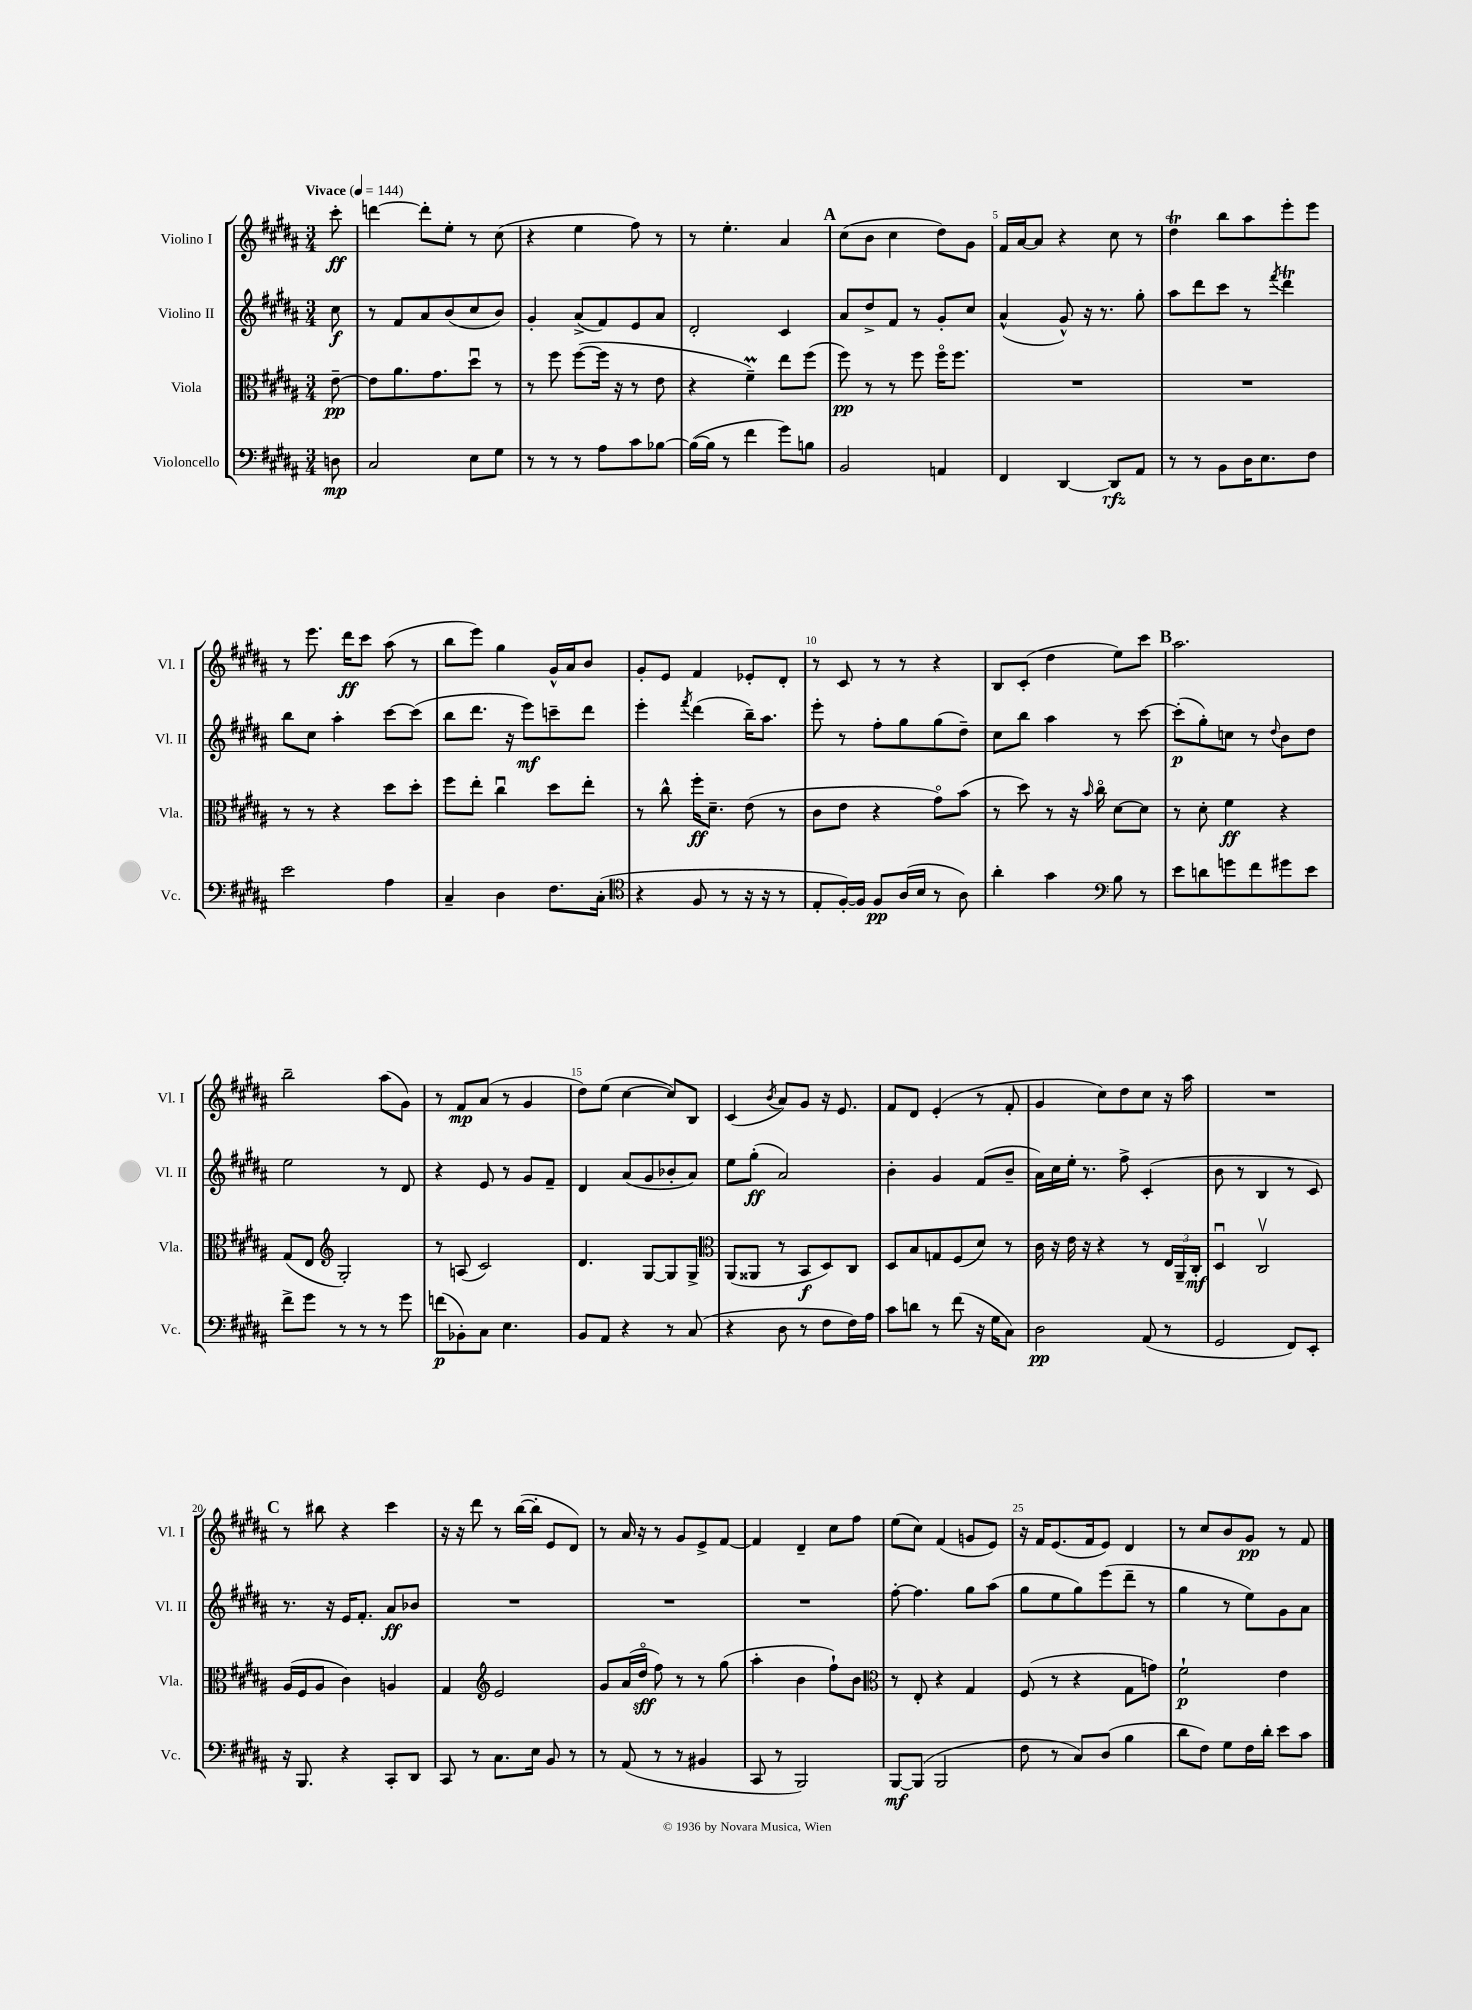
<<
\new StaffGroup <<
\new Staff = "s0" \with { instrumentName = "Violino I" shortInstrumentName = "Vl. I" } {
    \clef treble \key b \major \numericTimeSignature \time 3/4 \partial 8 \tempo "Vivace" 4 = 144
    cis'''8-.\ff |
    d'''4~ d'''8-. e''8-. r8 cis''8( |
    r4 e''4 fis''8) r8 |
    r8 e''4.-. ais'4 |
    \mark \markup { \bold "A" } cis''8( b'8 cis''4 dis''8) gis'8 |
    fis'16 ais'16~ ais'8 r4 cis''8 r8 |
    dis''4\trill b''8 ais''8 e'''8-. e'''8 |
    r8 e'''8. dis'''16\ff cis'''8 ais''8( r8 |
    b''8 e'''8) gis''4 gis'16-^ ais'16 b'8 |
    gis'8-. e'8 fis'4 ees'8-. dis'8-. |
    r8 cis'8 r8 r8 r4 |
    b8 cis'8-.( dis''4 e''8) cis'''8 |
    \mark \markup { \bold "B" } ais''2. |
    b''2-- ais''8( gis'8) |
    r8 fis'8\mp ais'8( r8 gis'4 |
    dis''8) e''8( cis''4~ cis''8) b8 |
    cis'4( \acciaccatura { b'8 } ais'8) gis'8 r16 e'8. |
    fis'8 dis'8 e'4-.( r8 fis'8-. |
    gis'4 cis''8) dis''8 cis''8 r16 ais''16 |
    R2. |
    \mark \markup { \bold "C" } r8 bis''8 r4 cis'''4 |
    r16 r16 dis'''8 r8 b''16~( b''16-. e'8 dis'8) |
    r8 ais'16 r16 r8 gis'8 e'8-> fis'8~ |
    fis'4 dis'4-- cis''8 fis''8 |
    e''8( cis''8) fis'4( g'8 e'8) |
    r16 fis'16 e'8.( fis'16 e'8) dis'4 |
    r8 cis''8 b'8 gis'8\pp r8 fis'8 \bar "|." |
}
\new Staff = "s1" \with { instrumentName = "Violino II" shortInstrumentName = "Vl. II" } {
    \clef treble \key b \major \numericTimeSignature \time 3/4 \partial 8
    cis''8\f |
    r8 fis'8 ais'8 b'8( cis''8 b'8) |
    gis'4-. ais'8->( fis'8) e'8 ais'8 |
    dis'2-. cis'4 |
    \mark \markup { \bold "A" } ais'8 dis''8-> fis'8 r8 gis'8-. cis''8 |
    ais'4-^( gis'8-^) r16 r8. gis''8-. |
    ais''8 dis'''8 cis'''8 r8 \acciaccatura { fis'''8 } dis'''4\trill |
    b''8 cis''8 ais''4-. cis'''8~ cis'''8( |
    b''8 dis'''8. r16 e'''8\mf) c'''8-- dis'''8 |
    e'''4-. \acciaccatura { fis'''8 } dis'''4( b''16--) ais''8. |
    e'''8-. r8 fis''8-. gis''8 gis''8( dis''8--) |
    cis''8 b''8 ais''4 r8 cis'''8~ |
    \mark \markup { \bold "B" } cis'''8-.\p( gis''8-.) c''8 r8 \appoggiatura { dis''8 } b'8 dis''8 |
    e''2 r8 dis'8 |
    r4 e'8 r8 gis'8 fis'8-- |
    dis'4 ais'8( gis'8 bes'8-. ais'8) |
    e''8 gis''8-.\ff( ais'2) |
    b'4-. gis'4 fis'8( b'8-- |
    ais'16) cis''16 e''16-. r8. fis''8-> cis'4-.( |
    b'8 r8 b4 r8 cis'8) |
    \mark \markup { \bold "C" } r8. r16 e'16 fis'8.-. ais'8\ff bes'8 |
    R2. |
    R2. |
    R2. |
    fis''8~-. fis''4. gis''8 ais''8( |
    gis''8 e''8 gis''8) e'''8( dis'''8-- r8 |
    gis''4 r8 e''8) gis'8 ais'8 \bar "|." |
}
\new Staff = "s2" \with { instrumentName = "Viola" shortInstrumentName = "Vla." } {
    \clef alto \key b \major \numericTimeSignature \time 3/4 \partial 8
    e'8~--\pp |
    e'8 ais'8. gis'8. dis''8\downbow r8 |
    r8 fis''8 fis''8~( fis''16 r16 r8 e'8 |
    r4 fis'4--\prall) e''8 fis''8( |
    \mark \markup { \bold "A" } fis''8\pp) r8 r8 fis''8 fis''16\flageolet fis''8. |
    R2. |
    R2. |
    r8 r8 r4 dis''8 dis''8-. |
    fis''8 e''8-. cis''4\downbow dis''8 e''8-. |
    r8 cis''8-^ fis''16-.\ff dis'8.-- e'8( r8 |
    cis'8 e'8 r4 gis'8\flageolet) b'8( |
    r8 dis''8) r8 r16 \grace { b'16 } cis''16\flageolet dis'8~ dis'8 |
    \mark \markup { \bold "B" } r8 dis'8-. fis'4\ff r4 |
    gis8( e8 \clef treble gis2-.) |
    r8 a8( cis'2) |
    dis'4. gis8~ gis8 gis8-> |
    \clef alto ais,8( aisis,8 r8 b,8\f dis8) cis8 |
    dis8 b8 g8 fis8( dis'8) r8 |
    cis'16 r16 e'16 r16 r4 r8 \tuplet 3/2 { e16 ais,16-- cis16-.\mf } |
    dis4\downbow cis2\upbow |
    \mark \markup { \bold "C" } ais16( fis16 ais8 cis'4) a4 |
    gis4 \clef treble e'2 |
    gis'8 ais'16( dis''16\flageolet\sff fis''8) r8 r8 gis''8( |
    ais''4-. b'4 fis''8-!) b'8 |
    \clef alto r8 e8-. r4 gis4 |
    fis8( r8 r4 gis8 g'8) |
    fis'2-!\p e'4 \bar "|." |
}
\new Staff = "s3" \with { instrumentName = "Violoncello" shortInstrumentName = "Vc." } {
    \clef bass \key b \major \numericTimeSignature \time 3/4 \partial 8
    d8\mp |
    cis2 e8 gis8 |
    r8 r8 r8 ais8 cis'8 bes8~ |
    bes16~( bes16 r8 fis'4 gis'8) b8 |
    \mark \markup { \bold "A" } b,2 a,4 |
    fis,4 dis,4~ dis,8\rfz ais,8 |
    r8 r8 b,8 dis16 e8. fis8 |
    e'2 ais4 |
    cis4-- dis4 fis8. cis16-.( |
    \clef tenor r4 fis8 r8 r16 r16 r8 |
    e8-. fis16~-.) fis16 fis8\pp ais16( b16 r8 ais8) |
    ais'4-. gis'4 \clef bass b8 r8 |
    \mark \markup { \bold "B" } e'8 d'8 g'8 fis'8 gis'8 e'8 |
    fis'8-> gis'8 r8 r8 r8 gis'8 |
    f'8\p( bes,8-.) cis8 e4. |
    b,8 ais,8 r4 r8 cis8( |
    r4 dis8 r8 fis8 fis16) ais16 |
    cis'8 d'8 r8 fis'8( r16 gis16 cis8) |
    dis2\pp ais,8( r8 |
    gis,2 fis,8) e,8-. |
    \mark \markup { \bold "C" } r16 b,,8. r4 cis,8-. dis,8 |
    cis,8 r8 cis8. e16 b,8 r8 |
    r8 ais,8( r8 r8 bis,4 |
    cis,8 r8 b,,2) |
    b,,8~\mf b,,8( b,,2 |
    fis8 r8 cis8) dis8( b4 |
    dis'8 fis8) gis8 fis16 dis'16-. e'8 cis'8 \bar "|." |
}
>>
>>
\layout { \context { \Score \override BarNumber.break-visibility = ##(#f #t #t) barNumberVisibility = #(every-nth-bar-number-visible 5) } }
